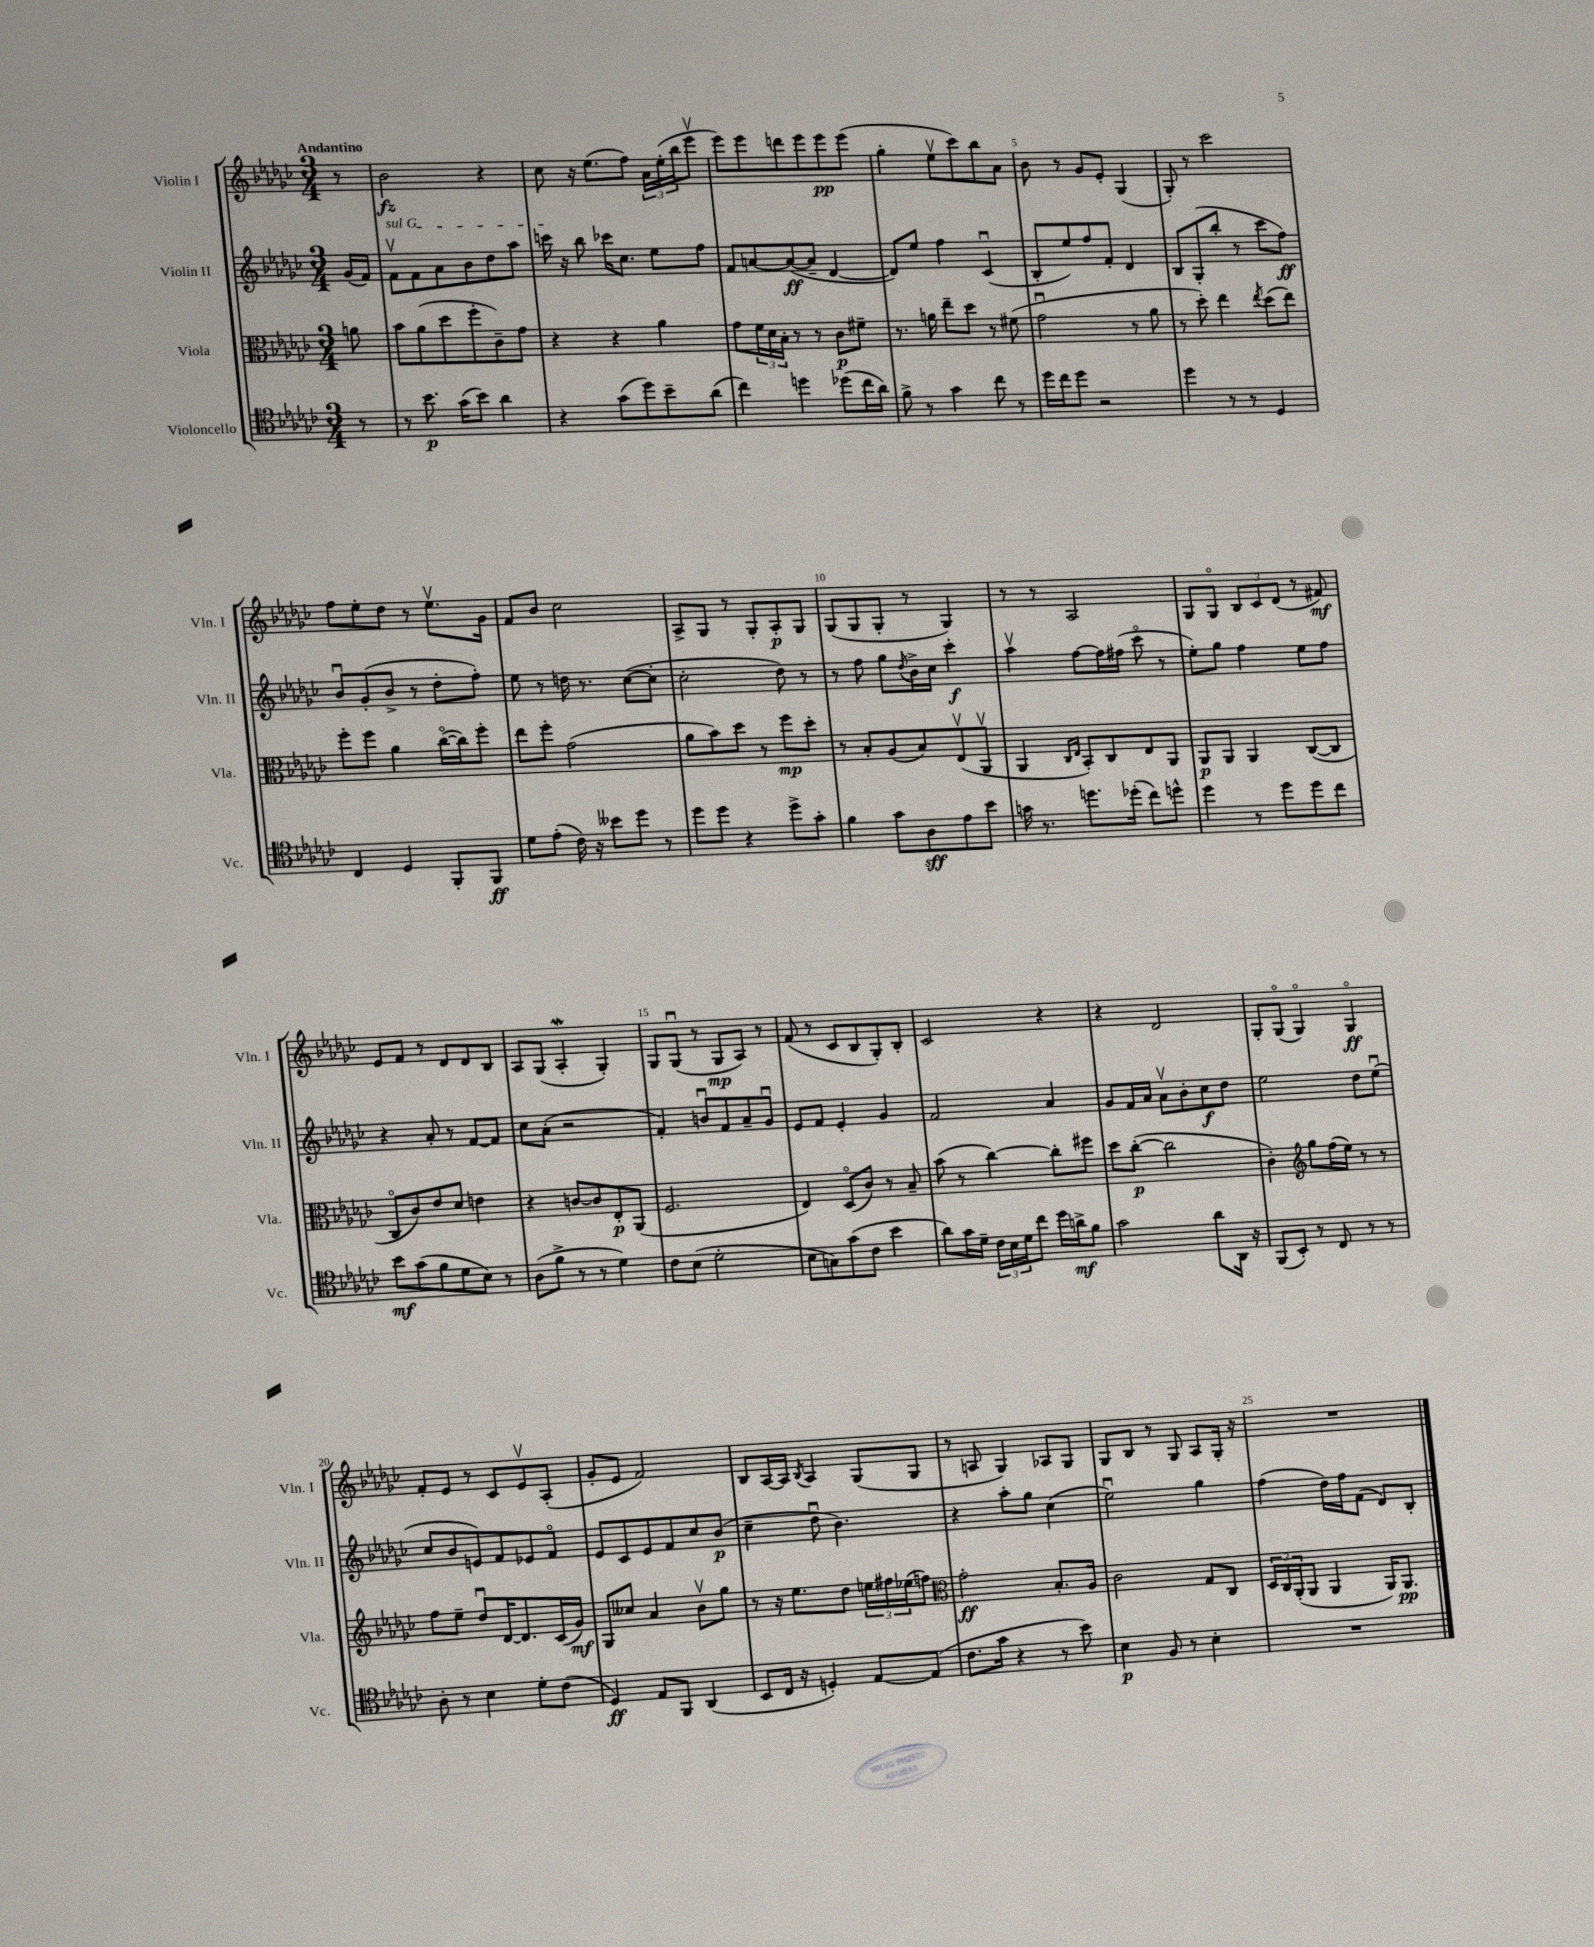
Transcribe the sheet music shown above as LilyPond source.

<<
\new StaffGroup <<
\new Staff = "s0" \with { instrumentName = "Violin I" shortInstrumentName = "Vln. I" } {
    \clef treble \key ges \major \numericTimeSignature \time 3/4 \partial 8 \tempo "Andantino"
    r8 |
    bes'2\fz r4 |
    ces''8 r16 ees''8.( f''8) \tuplet 3/2 { aes'16 ees''16-.( bes''16 } ees'''8\upbow |
    ees'''8) ees'''8 d'''8 ees'''8 ees'''8\pp ees'''8( |
    ges''4-. ees''8\upbow ces'''8) bes''8 aes'8 |
    bes'8 r8 ges'8 ees'8-. ges4( |
    ges8-.) r8 ces'''2 |
    f''8 ees''8-. des''8 r8 ees''8.\upbow ges'16 |
    f'8 bes'8 ces''2 |
    aes8-> ges8 r8 ges8-. aes8-.\p ges8 |
    ges8( ges8 ges8-. r8 ges4) |
    r8 r8 aes2 |
    ges8 ges8\flageolet \tuplet 3/2 { bes8 ces'8 des'8( } r8 fis'8\mf) |
    ees'8 f'8 r8 des'8 des'8 bes8 |
    aes8 ges8( aes4-.\mordent ges4-.) |
    ges8 ges8\downbow( r8 ges8\mp aes8) r8 |
    f'8( r8 ces'8 bes8 ges8-.) bes8-. |
    ces'2 r4 |
    r4 des'2 |
    ges8-. ges8\flageolet( ges4\flageolet) ges4\flageolet\ff |
    f'8-. ees'8 r8 ces'8 ees'8\upbow aes8-.( |
    ges'8-. ees'8 f'2) |
    bes8 aes16~ aes16 \acciaccatura { bes8 } aes4 ges8( ges8 |
    r8 a8 ges4) aes8 ges8 |
    ges8 bes8 r8 ges8 aes8 ges16-. r16 |
    R2. \bar "|." |
}
\new Staff = "s1" \with { instrumentName = "Violin II" shortInstrumentName = "Vln. II" } {
    \clef treble \key ges \major \numericTimeSignature \time 3/4 \partial 8
    ges'16( f'16) |
    \once \override TextSpanner.bound-details.left.text = \markup { \italic "sul G" } f'8\upbow\startTextSpan f'8 aes'8 bes'8 des''8 aes''8 |
    c'''16\stopTextSpan r16 bes''8 ces'''16 ces''8. ees''8 f''8 |
    f'8 a'8~ a'8~\ff( a'8-- des'4~ |
    des'8) ees''8 f''4 ces'4\downbow( |
    bes8-. ees''8) f''8 f'8-. des'4 |
    bes8 ges8-.( bes''8-. r8 ces'''8 f''8\ff) |
    bes'8\downbow ges'8-.( bes'8-> r8 des''8-. f''8-.) |
    ees''8 r8 d''16 r8. ces''8~( ces''8-. |
    ces''2-. des''8) r8 |
    r8 f''8 ges''8 \acciaccatura { des''8 } bes'16-> ces''16 ces'''4-.\f |
    aes''4\upbow f''8~ f''16 fis''16( ces'''8\flageolet r8 |
    ees''8-.) ges''8 f''4 ees''8 f''8 |
    r4 aes'8-. r8 f'8~ f'8 |
    ces''8 aes'8-.( r2 |
    f'4-.) b'8\downbow f'8 aes'8-- ges'8\downbow |
    ees'8 f'8 ees'4-. ges'4 |
    f'2 aes'4 |
    ges'8 f'16 aes'16 aes'8\upbow bes'8-. ces''8\f des''8 |
    ees''2 des''8 ees''8\downbow( |
    ces''8 bes'8 e'8) f'8 ees'8 f'8\flageolet |
    ees'8 ces'8 ees'8 f'8 ces''8 bes'8\p( |
    ces''4-- des''8\downbow bes'4.) |
    r4 aes''8-. ges''8 ces''4( |
    ees''2\downbow) ges''4 |
    f''4( des''16) f''16 f'8( des'8) bes8-. \bar "|." |
}
\new Staff = "s2" \with { instrumentName = "Viola" shortInstrumentName = "Vla." } {
    \clef alto \key ges \major \numericTimeSignature \time 3/4 \partial 8
    a'8 |
    bes'8 aes'8( des''8 f''8-. ces'8--) ges'8 |
    r4 r4 aes'4 |
    ges'8 \tuplet 3/2 { f'16 des'16 bes16-. } r8 r8 ces'8\p fis'8-- |
    r8. a'16 ees''8-- des''8 r8 fis'8( |
    ges'2\downbow r8 aes'8 |
    r8 des''8-.) ees''4 \acciaccatura { ees''8 } des''8( ees''8) |
    f''8-. f''8 aes'4 ces''16~\flageolet( ces''16) f''8-. |
    ees''8 f''8-. ges'2( |
    aes'8 bes'8) des''8 r8 f''8\mp des''8-. |
    r8 bes8-. aes8( bes8) ees8\upbow( aes,8\upbow |
    aes,4 \grace { ces16 ees16 } bes,8-.) ces8 ees8 aes,8 |
    aes,8\p aes,8 aes,4 ces8~( ces8 |
    ces8\flageolet ces'8) ees'8 des'8 e'4 |
    r4 c'8~ c'8 ees8-.\p aes,8( |
    f2. |
    ees4) des8\flageolet( ces'8) r8 bes8-- |
    bes'8( r8 ces''4~) ces''8-. fis''8 |
    des''8 ces''8~-.\p( ces''2 |
    ces'4-.) \clef treble ges''8 f''16( ees''16) r8 r8 |
    f''8 ees''8-- des''8\downbow des'16~ des'8. ces'16( ges'16\mf) |
    ges8 ceses''8 aes'4 bes'8\upbow ges''8 |
    r8 r16 ees''8. des''8 \tuplet 3/2 { e''16 fis''16 ees''16( } f''8) |
    \clef alto ges'2-.\ff bes8.-. aes16 |
    ces'2 ges8 ces8 |
    \tuplet 3/2 { des16 ces16 aes,16-.( } aes,8 aes,4 aes,16) aes,8.\pp \bar "|." |
}
\new Staff = "s3" \with { instrumentName = "Violoncello" shortInstrumentName = "Vc." } {
    \clef tenor \key ges \major \numericTimeSignature \time 3/4 \partial 8
    r8 |
    r8 bes'8.\p ges'16( bes'8) aes'4 |
    r4 ges'8( des''8) bes'8-- aes'8( |
    ces''4) d''4 des''8( ces''16 aes'16) |
    f'8-> r8 ges'4 ces''8 r8 |
    des''16 ces''16 des''8 r2 |
    des''4 r8 r8 des4 |
    ces4 des4 f,8-. f,8\ff |
    des'8 ees'8-.( ces'16) r16 beses'8 des''8 r8 |
    des''8 des''8 r4 des''8-> ges'8-. |
    f'4 ges'8 aes8\sff ees'8 bes'8 |
    g'16 r8. d''8. des''16-.( ces''8) d''8-^ |
    des''4 r8 des''8 des''8 ces''8 |
    bes'8\mf ges'8( f'8 des'8 bes8) r8 |
    aes8( f'8-> r8 r8 des'4) |
    ces'8 bes8( des'2-. |
    bes8 g8) ges'8( ces'8 bes'4 |
    aes'8) ges'16 des'16-- \tuplet 3/2 { ces'16 bes16 des'16 } ces''8 des''16 a'16->\mf f'8 |
    ges'2 aes'8 aes,16 r16 |
    f,8( bes,8-.) r8 ces8 r8 r8 |
    aes8-. r8 bes4 des'8-. ces'8( |
    des4\ff) ees8 f,8 aes,4( |
    bes,8 ces16 r16 d4-.) ees8~ ees8( |
    ces'8. ges'16 r4 r8 bes'8) |
    bes4\p f8 r8 bes4-. |
    R2. \bar "|." |
}
>>
>>
\layout { \context { \Score \override BarNumber.break-visibility = ##(#f #t #t) barNumberVisibility = #(every-nth-bar-number-visible 5) } }
